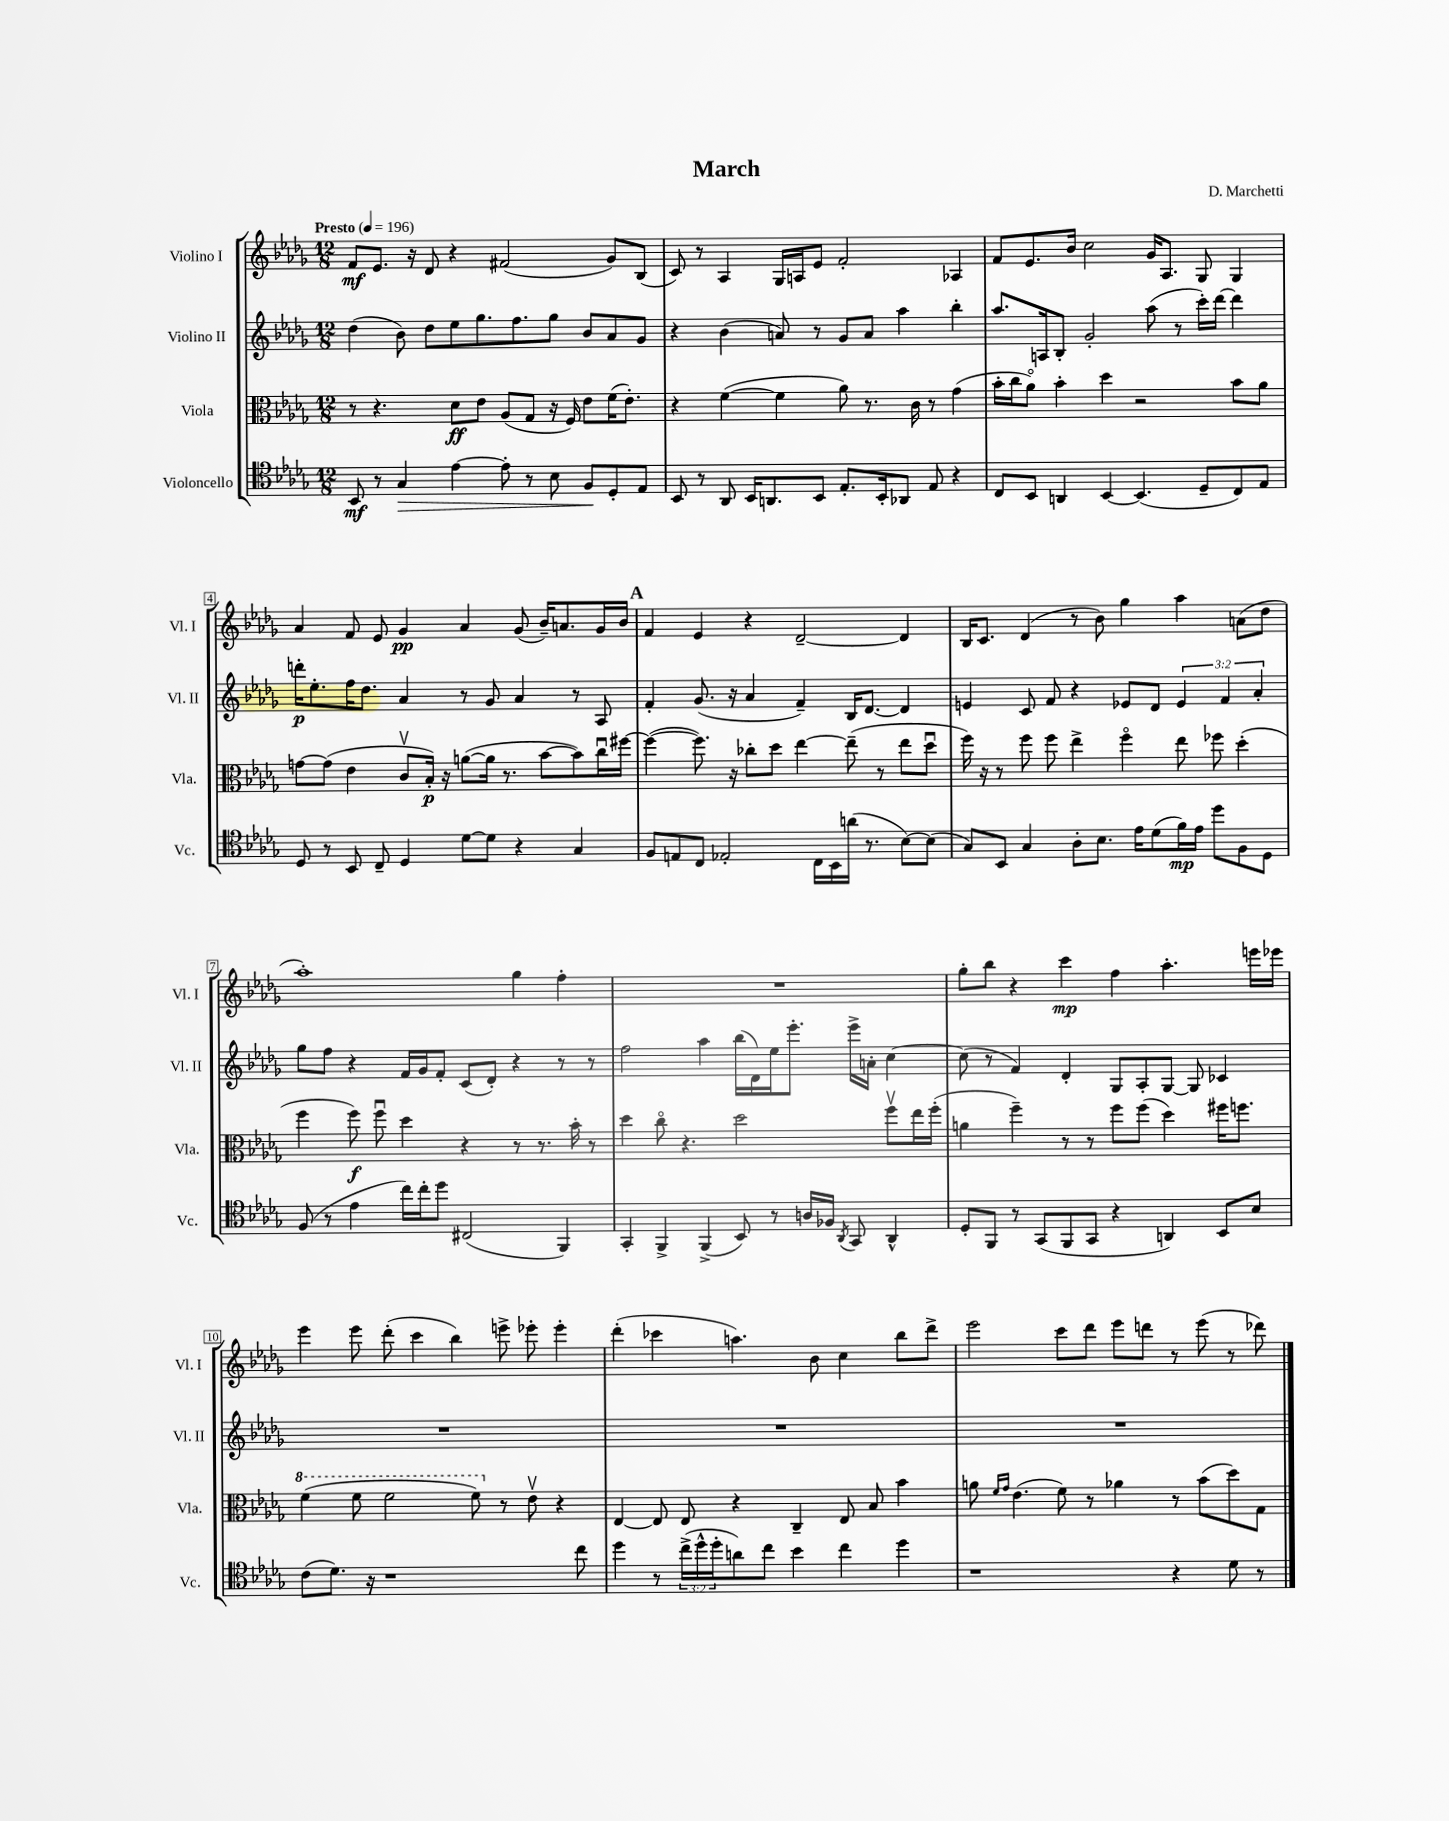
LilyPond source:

\header { title = "March" composer = "D. Marchetti" }
<<
\new StaffGroup <<
\new Staff = "s0" \with { instrumentName = "Violino I" shortInstrumentName = "Vl. I" } {
    \clef treble \key des \major \numericTimeSignature \time 12/8 \tempo "Presto" 4 = 196
    f'8\mf ees'8. r16 des'8 r4 fis'2( ges'8) bes8( |
    c'8) r8 aes4 ges16 a16 ees'8 f'2-. aes4 |
    f'8 ees'8. bes'16 c''2 ges'16 aes8. ges8 ges4 |
    aes'4 f'8 ees'8 ges'4\pp aes'4 ges'8( bes'16--) a'8. ges'16 bes'16 |
    \mark \markup { \bold "A" } f'4 ees'4 r4 des'2~-- des'4 |
    bes16 c'8. des'4( r8 bes'8) ges''4 aes''4 a'8( des''8 |
    aes''1-.) ges''4 f''4-. |
    R1. |
    ges''8-. bes''8 r4 c'''4\mp f''4 aes''4.-. e'''16 ees'''16 |
    ees'''4 ees'''8 des'''8-.( c'''4 bes''4) e'''8-> ees'''8-. ees'''4-. |
    des'''4-.( ces'''4 a''4.) bes'8 c''4 bes''8 des'''8-> |
    ees'''2 c'''8 des'''8 ees'''8 d'''8 r8 ees'''8( r8 des'''8) \bar "|." |
}
\new Staff = "s1" \with { instrumentName = "Violino II" shortInstrumentName = "Vl. II" } {
    \clef treble \key des \major \numericTimeSignature \time 12/8 \override Staff.TupletNumber.text = #tuplet-number::calc-fraction-text
    des''4( bes'8) des''8 ees''8 ges''8. f''8. ges''8 bes'8 aes'8 ges'8 |
    r4 bes'4( a'8) r8 ges'8 a'8 aes''4 bes''4-. |
    aes''8. a16 bes8-. ges'2-. aes''8( r8 c'''16-.) des'''16~ des'''4 |
    d'''16-.\p ees''8.-. f''16 des''8. aes'4 r8 ges'8 aes'4 r8 aes8 |
    \mark \markup { \bold "A" } f'4-. ges'8.( r16 aes'4 f'4--) bes16 des'8.~ des'4 |
    e'4 c'8 f'8 r4 ees'8 des'8 \tuplet 3/2 { ees'4 f'4 aes'4-. } |
    ges''8 f''8 r4 f'16 ges'16 f'8-. c'8( des'8-.) r4 r8 r8 |
    f''2 aes''4 bes''16( des'16) ees''16 ees'''8.-. ees'''16-> a'16-. c''4~ |
    c''8( r8 f'4) des'4-. ges8 aes8-. ges8~ ges8 ces'4 |
    R1. |
    R1. |
    R1. \bar "|." |
}
\new Staff = "s2" \with { instrumentName = "Viola" shortInstrumentName = "Vla." } {
    \clef alto \key des \major \numericTimeSignature \time 12/8
    r8 r4. des'8\ff ees'8 aes8( ges8 r16 f16) ees'8 f'16( ees'8.-.) |
    r4 f'4~( f'4 aes'8) r8. c'16 r8 ges'4( |
    bes'16-. c''16 aes'8\flageolet) bes'4-. des''4 r2 bes'8 aes'8 |
    g'8~ g'8( ees'4 c'8\upbow bes16-.\p) r16 a'8~( a'16 r8. bes'8~ bes'8) c''16\downbow fis''16~ |
    \mark \markup { \bold "A" } fis''4~( fis''8.) r16 ces''8-. des''8 ees''4~ ees''8--( r8 ees''8 des''8\downbow |
    f''16) r16 r8 f''8 f''8 ees''4-> f''4\flageolet ees''8 fes''8 des''4-.( |
    f''4 f''8\f) f''8\downbow des''4 r4 r8 r8. bes'16-. r8 |
    des''4 c''8\flageolet r4. des''2 f''8\upbow ees''16 f''16-.( |
    a'4 f''4--) r8 r8 f''8 f''8( des''4) fis''16 f''8. |
    \ottava #1 f''4( f''8 f''2 f''8) \ottava #0 r8 ees'8\upbow r4 |
    ees4~ ees8 ees8 r4 c4-- ees8 bes8 bes'4 |
    a'8 \grace { f'16 ges'16 } ees'4.( f'8) r8 aes'4 r8 bes'8( des''8) ges8 \bar "|." |
}
\new Staff = "s3" \with { instrumentName = "Violoncello" shortInstrumentName = "Vc." } {
    \clef tenor \key des \major \numericTimeSignature \time 12/8 \override Staff.TupletNumber.text = #tuplet-number::calc-fraction-text
    bes,8\mf r8 ges4\> ees'4~ ees'8-. r8 bes8 f8\! des8-. ees8 |
    bes,8 r8 aes,8 bes,16 a,8. bes,8 ees8.-. bes,16-. aes,8 ees8 r4 |
    c8 bes,8 a,4 bes,4~ bes,4.( des8-- c8) ees8 |
    des8 r8 bes,8 c8-- des4 des'8~ des'8 r4 ges4 |
    \mark \markup { \bold "A" } f8 e8 c8 ees2-. c16 bes,16 a'16( r8. bes8~) bes8( |
    ges8) bes,8 ges4 aes8-. bes8. ees'16 des'8( f'16\mp) ees'16 des''8 f8 des8 |
    f8( r8 ees'4 c''16) c''16-. des''8 cis2( f,4) |
    ges,4-. f,4-> f,4->( bes,8) r8 a16 fes16 \acciaccatura { aes,8 } ges,8 aes,4-^ |
    des8-. f,8 r8 ges,8( f,8 ges,8 r4 a,4) bes,8 bes8 |
    c'8( des'8.) r16 r1 c''8 |
    des''4 r8 \tuplet 3/2 { c''16->( des''16-^ des''16-. } a'8) c''8 bes'4 c''4 des''4 |
    r1 r4 des'8 r8 \bar "|." |
}
>>
>>
\layout { \context { \Score \override BarNumber.stencil = #(make-stencil-boxer 0.1 0.3 ly:text-interface::print) } }
